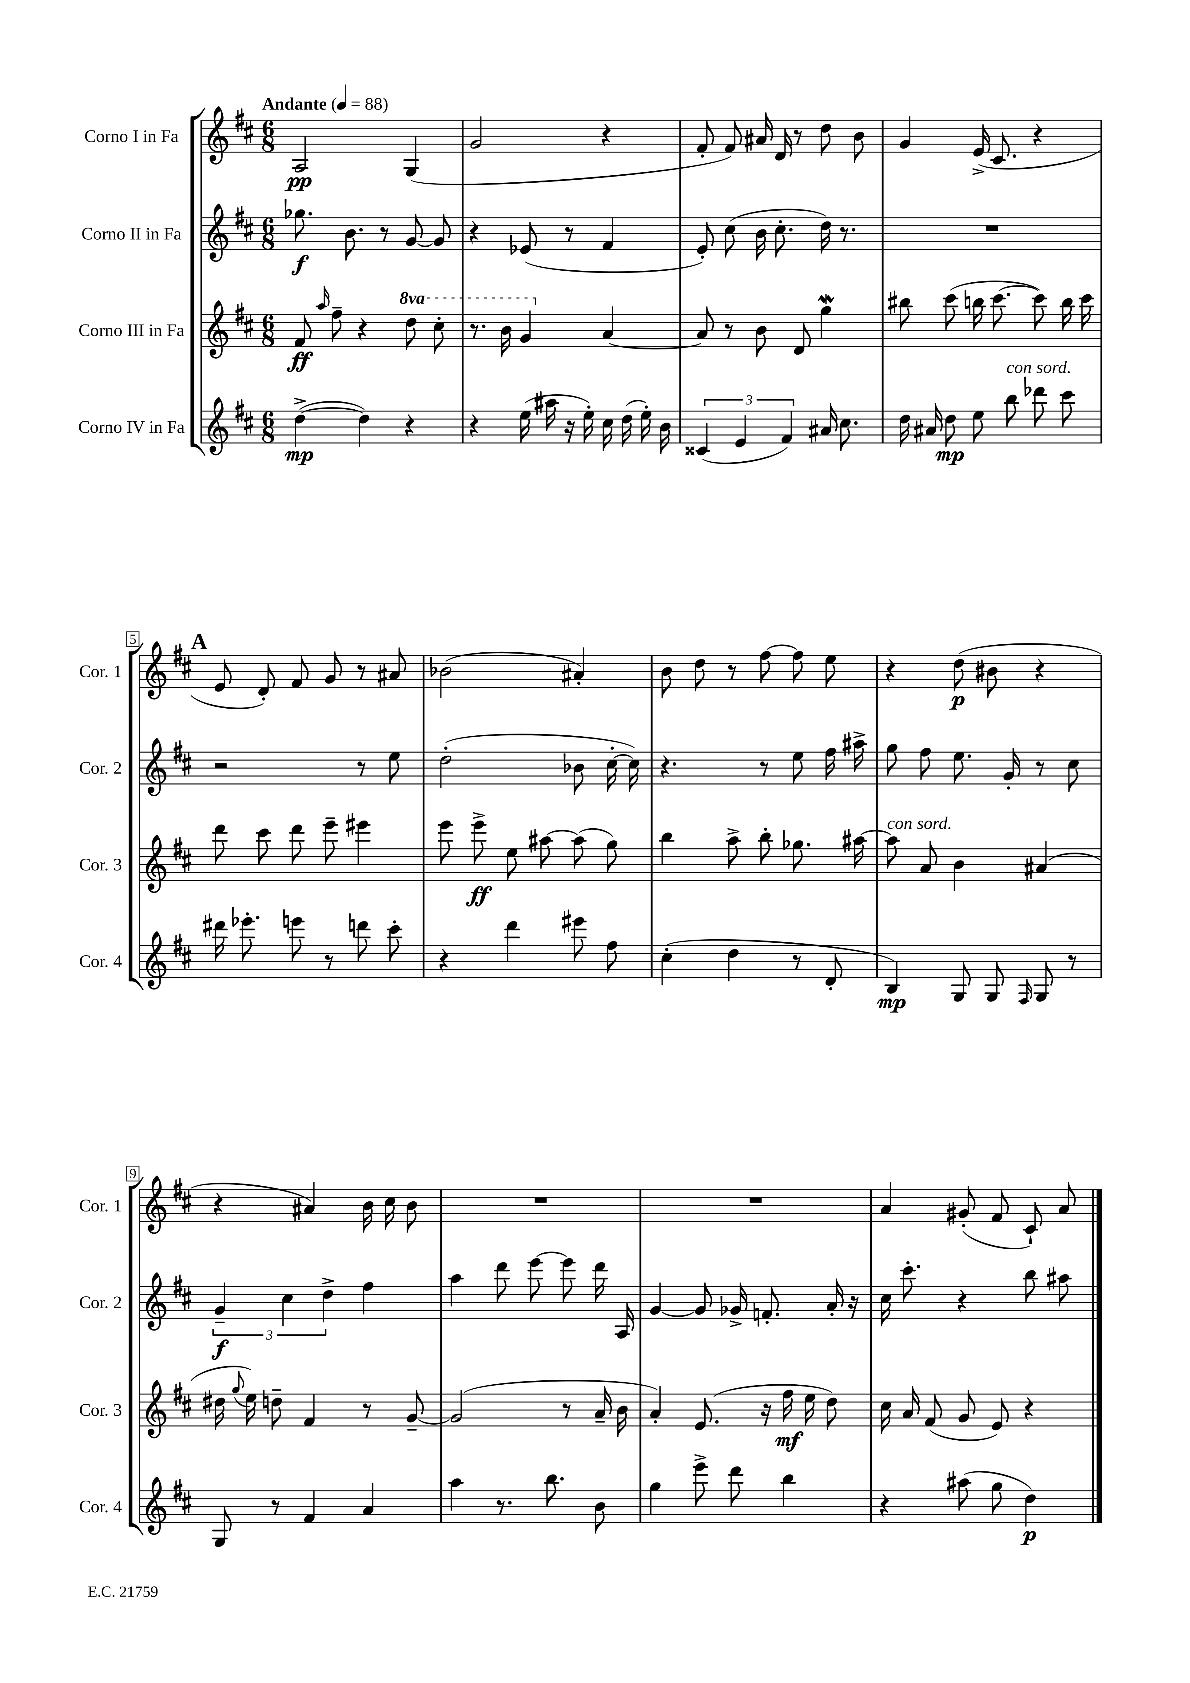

**kern	**kern	**kern	**kern
*staff4	*staff3	*staff2	*staff1
*clefG2	*clefG2	*clefG2	*clefG2
*k[f#c#]	*k[f#c#]	*k[f#c#]	*k[f#c#]
*M6/8	*M6/8	*M6/8	*M6/8
*MM88	*MM88	*MM88	*MM88
([4dd^	8f#	8.gg-	2A
.	16qqaa	.	.
.	8ff#~	.	.
.	.	8.b	.
4dd])	4r	.	.
.	.	8r	.
4r	8ddd	[8g	(4G
.	8ccc#'	8g]	.
=	=	=	=
4r	8.r	4r	2g
.	16bb	.	.
(16ee	4gg	(8e-	.
16aa#	.	.	.
16r	.	8r	.
16ee')	.	.	.
16cc#	[4a	4f#	4r
(16dd	.	.	.
16ee')	.	.	.
16b	.	.	.
=	=	=	=
(6c##	8a]	8e')	8f#'
.	8r	(8cc#	8f#)
6e	.	.	.
.	8b	16b	16a#
.	.	8.cc#'	16d
6f#)	.	.	.
.	8d	.	8r
16a#	4gg	16dd)	8dd
8.cc#	.	8.r	.
.	.	.	8b
=	=	=	=
16dd	8bb#	2.r	4g
16a#	.	.	.
8dd	(8ccc#	.	.
8ee	16bb	.	(16e^
.	[8.ccc#	.	8.c#
8bb	.	.	.
8ddd-	8ccc#])	.	4r
8ccc#	16bb	.	.
.	16ccc#	.	.
=	=	=	=
16ddd#	8ddd	2r	8e
8.eee-'	.	.	.
.	8ccc#	.	8d')
8eee	8ddd	.	8f#
8r	8eee~	.	8g
8ddd	4eee#	8r	8r
8ccc#'	.	8ee	8a#
=	=	=	=
4r	8eee	(2dd'	(2b-
.	8eee^	.	.
4ddd	8ee	.	.
.	[8aa#	.	.
8eee#	(8aa#]	8b-	4a#')
8ff#	8gg)	[16cc#'	.
.	.	16cc#])	.
=	=	=	=
(4cc#'	4bb	4.r	8b
.	.	.	8dd
4dd	8aa^	.	8r
.	8bb'	8r	[8ff#
8r	8.gg-	8ee	8ff#]
8d'	.	16ff#	8ee
.	[16aa#	16aa#^	.
=	=	=	=
4B)	8aa#]	8gg	4r
.	8a	8ff#	.
8G	4b	8.ee	(8dd
8G	.	.	8b#
.	.	16g'	.
16qqF#	.	.	.
8G	(4a#	8r	4r
8r	.	8cc#	.
=	=	=	=
8G	16dd#	6g~	4r
.	8qqgg	.	.
.	16ee)	.	.
8r	8dd~	.	.
.	.	6cc#	.
4f#	4f#	.	4a#)
.	.	6dd^	.
4a	8r	4ff#	16b
.	.	.	16cc#
.	[8g~	.	8b
=	=	=	=
4aa	(2g]	4aa	2.r
8.r	.	8ddd	.
.	.	[8eee	.
8.bb	.	.	.
.	8r	8eee]	.
8b	16a~	16ddd	.
.	16b	16A	.
=	=	=	=
4gg	4a')	[4g	2.r
8eee^	(8.e	8g]	.
8ddd	.	16g-^	.
.	16r	8.f'	.
4bb	16ff#	.	.
.	16ee	.	.
.	8dd)	16a'	.
.	.	16r	.
=	=	=	=
4r	16cc#	16cc#	4a
.	16a	8.ccc#'	.
.	(8f#	.	.
(8aa#	8g	4r	(8g#'
8gg	8e)	.	8f#
4dd)	4r	8bb	8c#`)
.	.	8aa#	8a
==	==	==	==
*-	*-	*-	*-
